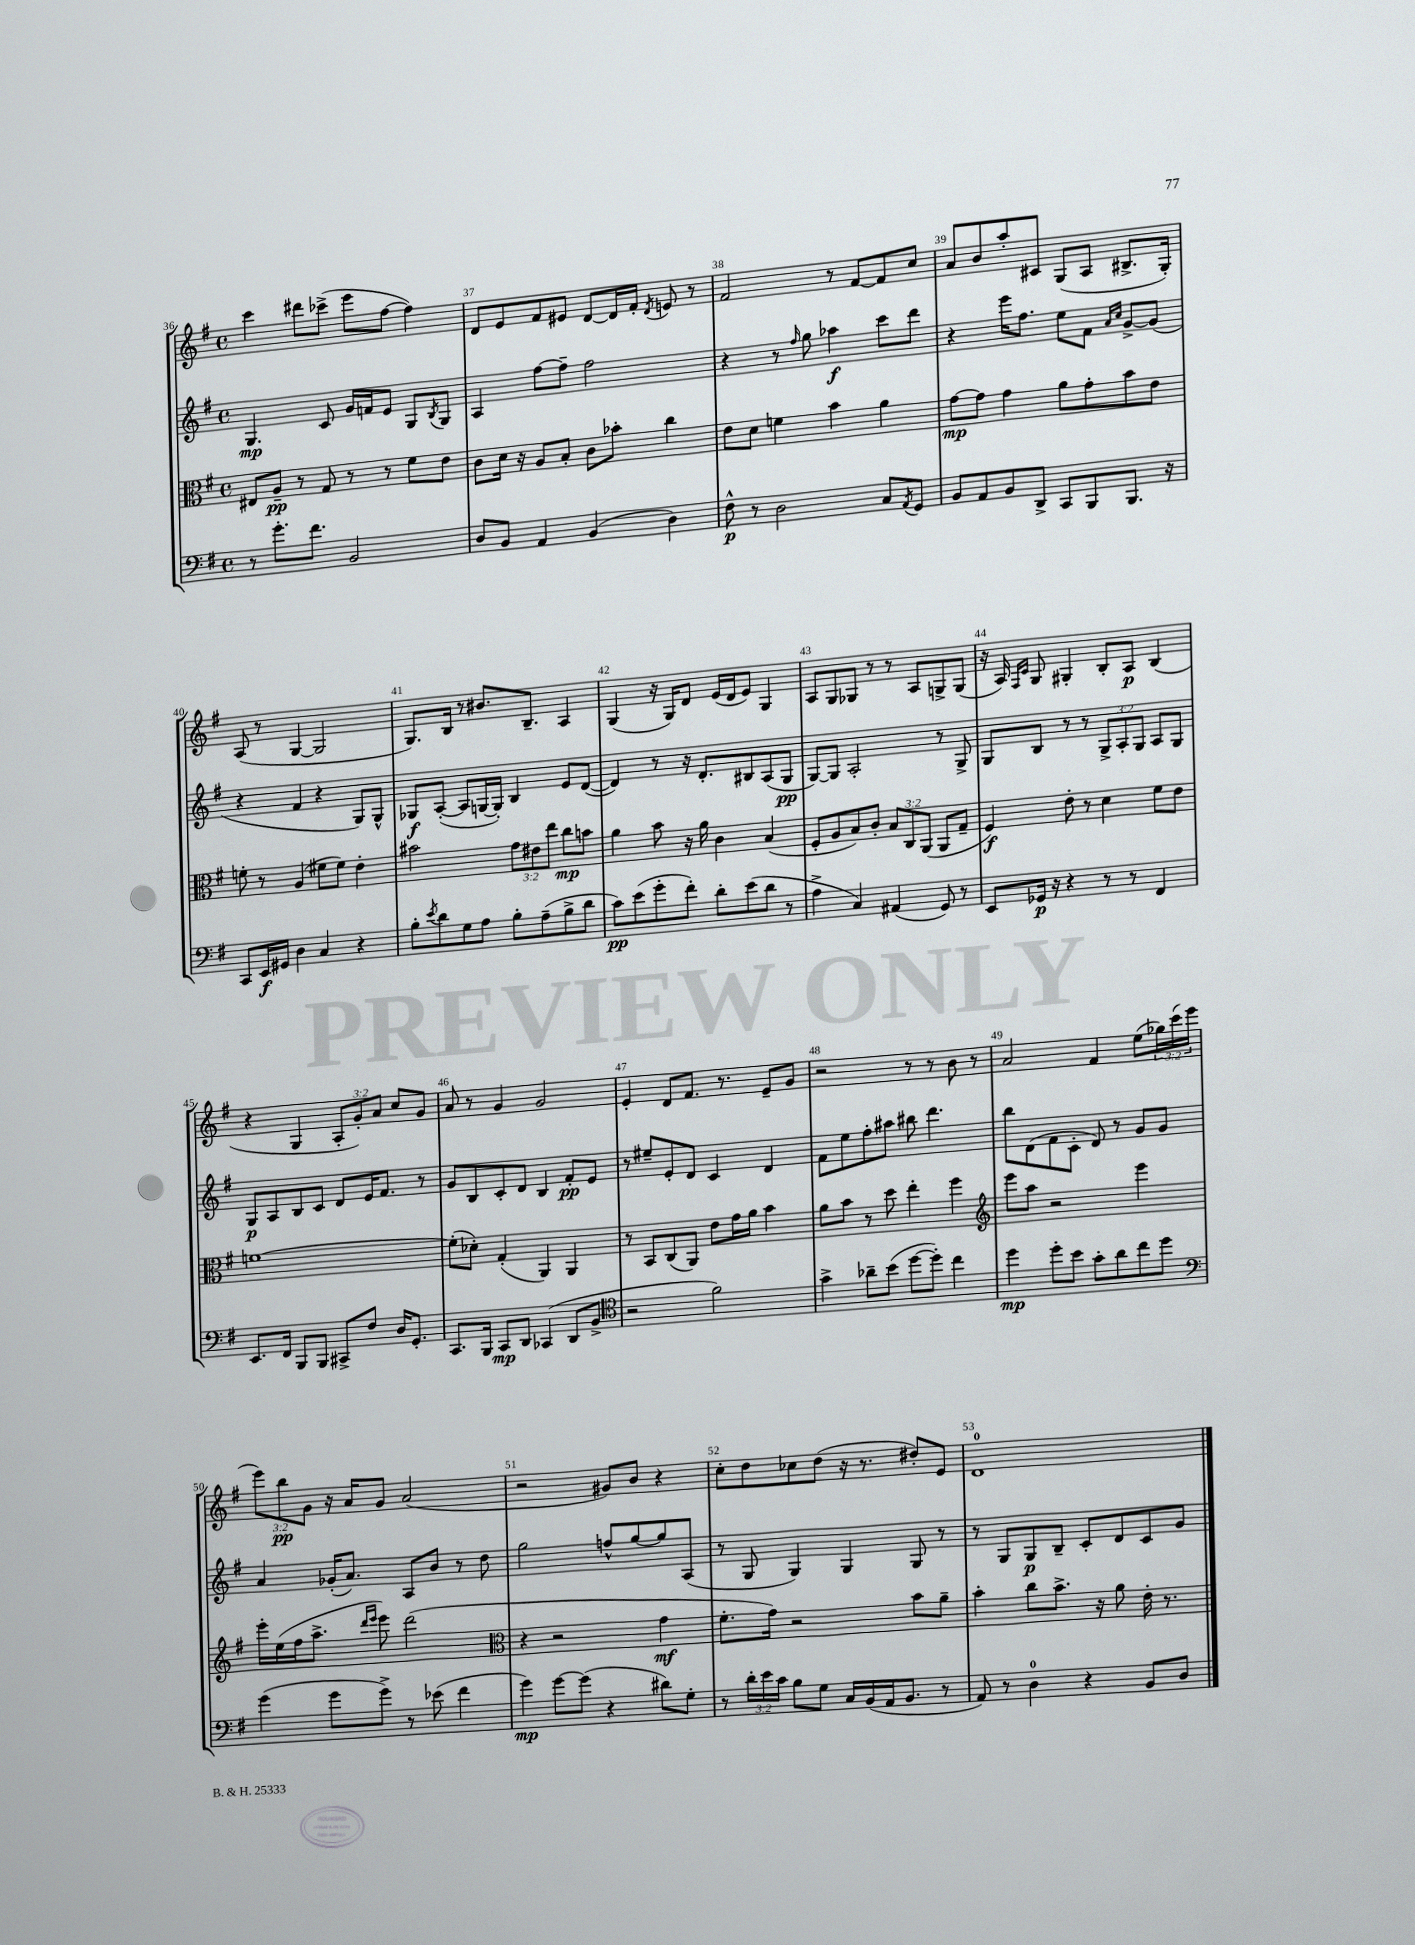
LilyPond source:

<<
\new StaffGroup <<
\new Staff = "s0" {
    \clef treble \key g \major \defaultTimeSignature \time 4/4 \override Staff.TupletNumber.text = #tuplet-number::calc-fraction-text
    c'''4 dis'''8 ces'''8->( e'''8 fis''8~ fis''4) |
    d'8 e'8 fis'8 eis'8 d'8~ d'16 fis'16-. \acciaccatura { d'8 } e'8 r8 |
    fis'2 r8 fis'8~ fis'8 c''8 |
    a'8 b'8 a''8-. cis'8 g8( a8 bis8.-> g16-.) |
    a8( r8 g4~ g2 |
    g8.) b16 r8 bis'8. b8.-- a4 |
    g4( r16 g16) d'8 e'16( d'16 e'8) g4 |
    a8 g8 ges8 r8 r8 a8 g8-> g8( |
    r16 a16) \grace { fis16 c'16 } g8 gis4-. b8-. a8\p b4( |
    r4 g4 \tuplet 3/2 { a8-. g'8-.) a'8 } c''8 g'8 |
    a'8 r8 g'4 g'2 |
    e'4-. d'8 fis'8. r8. e'8-- g'8 |
    r2 r8 r8 b'8 r8 |
    a'2 fis'4 e''8( \tuplet 3/2 { ges''16) c'''16( e'''16 } |
    \tuplet 3/2 { e'''8) b''8\pp g'8 } r16 a'16 g'8 a'2( |
    r2 gis'8) b'8 r4 |
    c''8-. d''8 ces''8 d''8( r16 r8. dis''8-.) e'8 |
    d'1-0 \bar "|." |
}
\new Staff = "s1" {
    \clef treble \key g \major \defaultTimeSignature \time 4/4 \override Staff.TupletNumber.text = #tuplet-number::calc-fraction-text
    g4.\mp c'8 g'16 f'16 e'8 g8 \acciaccatura { b8 } g8 |
    a4 fis''8~ fis''8-- fis''2 |
    r4 r8 \grace { fis''16 } g''8 aes''4\f c'''8 d'''8 |
    r4 e'''16 fis''8. e''8 fis'8 \grace { a'16 c''16 } g'8~-> g'8( |
    r4 fis'4 r4 g8) g8-^ |
    ges8\f a8~-.( a8 g16~ g16-.) b4 e'8 d'8~( |
    d'4) r8 r16 d'8.-. bis8 a8( g8\pp |
    g8~) g8 a2-. r8 g8-> |
    g8 b8 r8 r8 \tuplet 3/2 { g8-> a8-. g8 } a8 g8 |
    g8\p a8 b8 c'8 d'8 e'16 fis'8. r8 |
    g'8 b8 c'8-. d'8 b4 fis'8-.\pp e'8 |
    r8 eis''8-- e'8-. d'8 c'4 d'4 |
    fis'8 e''8 fis''8-. ais''8 bis''8 d'''4. |
    b''8 d'8( fis'8 c'8-. d'8) r8 g'8 g'8 |
    a'4 ges'16-.( a'8.) a8 b'8 r8 d''8 |
    g''2 f''8-^ g''8~ g''8 a8( |
    r8 g8 g4) g4 g8 r8 |
    r8 g8 g8\p b8-- c'8-. d'8 c'8 g'8 \bar "|." |
}
\new Staff = "s2" {
    \clef alto \key g \major \defaultTimeSignature \time 4/4 \override Staff.TupletNumber.text = #tuplet-number::calc-fraction-text
    eis8 a8--\pp r8 g8 r8 r8 fis'8 e'8 |
    c'8 d'16 r16 a8 b8-. c'8 bes'8-. c''4 |
    e'8 d'8 f'4 b'4 a'4 |
    g'8~\mp g'8 g'4 a'8 g'8-. b'8 e'8 |
    f'8-. r8 a4( fis'8 fis'8) e'4-. |
    bis'2 \tuplet 3/2 { g'8 eis'8 e''8 } c''8\mp b'8 |
    a'4 b'8 r16 a'16 c'4 b4( |
    fis8-. a8 b8) c'8-. \tuplet 3/2 { b8 c8 a,8( } a,8 g8-- |
    fis4\f) e'8-. r8 d'4 fis'8 e'8 |
    f'1~ |
    f'8-.( des'8-.) g4-.( a,4) a,4 |
    r8 b,8 c8( a,8) e'8 g'16 a'16 b'4 |
    a'8 b'8 r8 d''8 e''4-. fis''4 |
    \clef treble e'''8 a''8 r2 e'''4 |
    e'''16-. e''16( fis''16 a''8.-> \grace { d'''16 e'''16 } e'''8) d'''2( |
    \clef alto r4 r2 g'4\mf |
    fis'8.-. g'16) r2 b'8 a'8-- |
    b'4-. c''8 b'8.-> r16 a'8 e'16-. r8. \bar "|." |
}
\new Staff = "s3" {
    \clef bass \key g \major \defaultTimeSignature \time 4/4 \override Staff.TupletNumber.text = #tuplet-number::calc-fraction-text
    r8 g'8.-. fis'8. b,2 |
    d8 b,8 a,4 b,4( d4) |
    fis8-^\p r8 d2 c8 \acciaccatura { a,8 } g,8 |
    b,8 a,8 b,8 d,8-> c,8 b,,8 b,,8. r16 |
    c,8 e,16\f gis,16 d4 c4 r4 |
    b8-. \acciaccatura { e'8 } d'8 g8 a8 b8-. a8--( b8-> d'8 |
    c'8\pp) e'8( g'8-. fis'8-.) d'8-. e'8( d'8 r8 |
    a4-> c4) ais,4( g,8) r8 |
    e,8 ges,16\p r16 r4 r8 r8 fis,4 |
    e,8. fis,16 b,,8 b,,8 cis,8-> fis8 d16 g,8.-. |
    c,8. b,,16 c,8\mp d,8 ces,4( d,8 b,8-> |
    \clef tenor r2 fis'2) |
    g'4-> aes'8-- b'8( d''8~ d''8-.) c''4 |
    d''4\mp d''8-. b'8 g'8-. a'8 c''8 d''8 |
    \clef bass g'4( g'8 g'8->) r8 ees'8( fis'4 |
    g'4\mp) g'8~ g'8( r4 dis'8) g8-. |
    r8 \tuplet 3/2 { d'16-. e'16 c'16 } b8 g8 c16 b,16( a,16 b,8. r8 |
    a,8) r8 d4-0 r4 b,8 d8 \bar "|." |
}
>>
>>
\layout { \context { \Score currentBarNumber = #36 \override BarNumber.break-visibility = ##(#f #t #t) barNumberVisibility = #all-bar-numbers-visible } }
